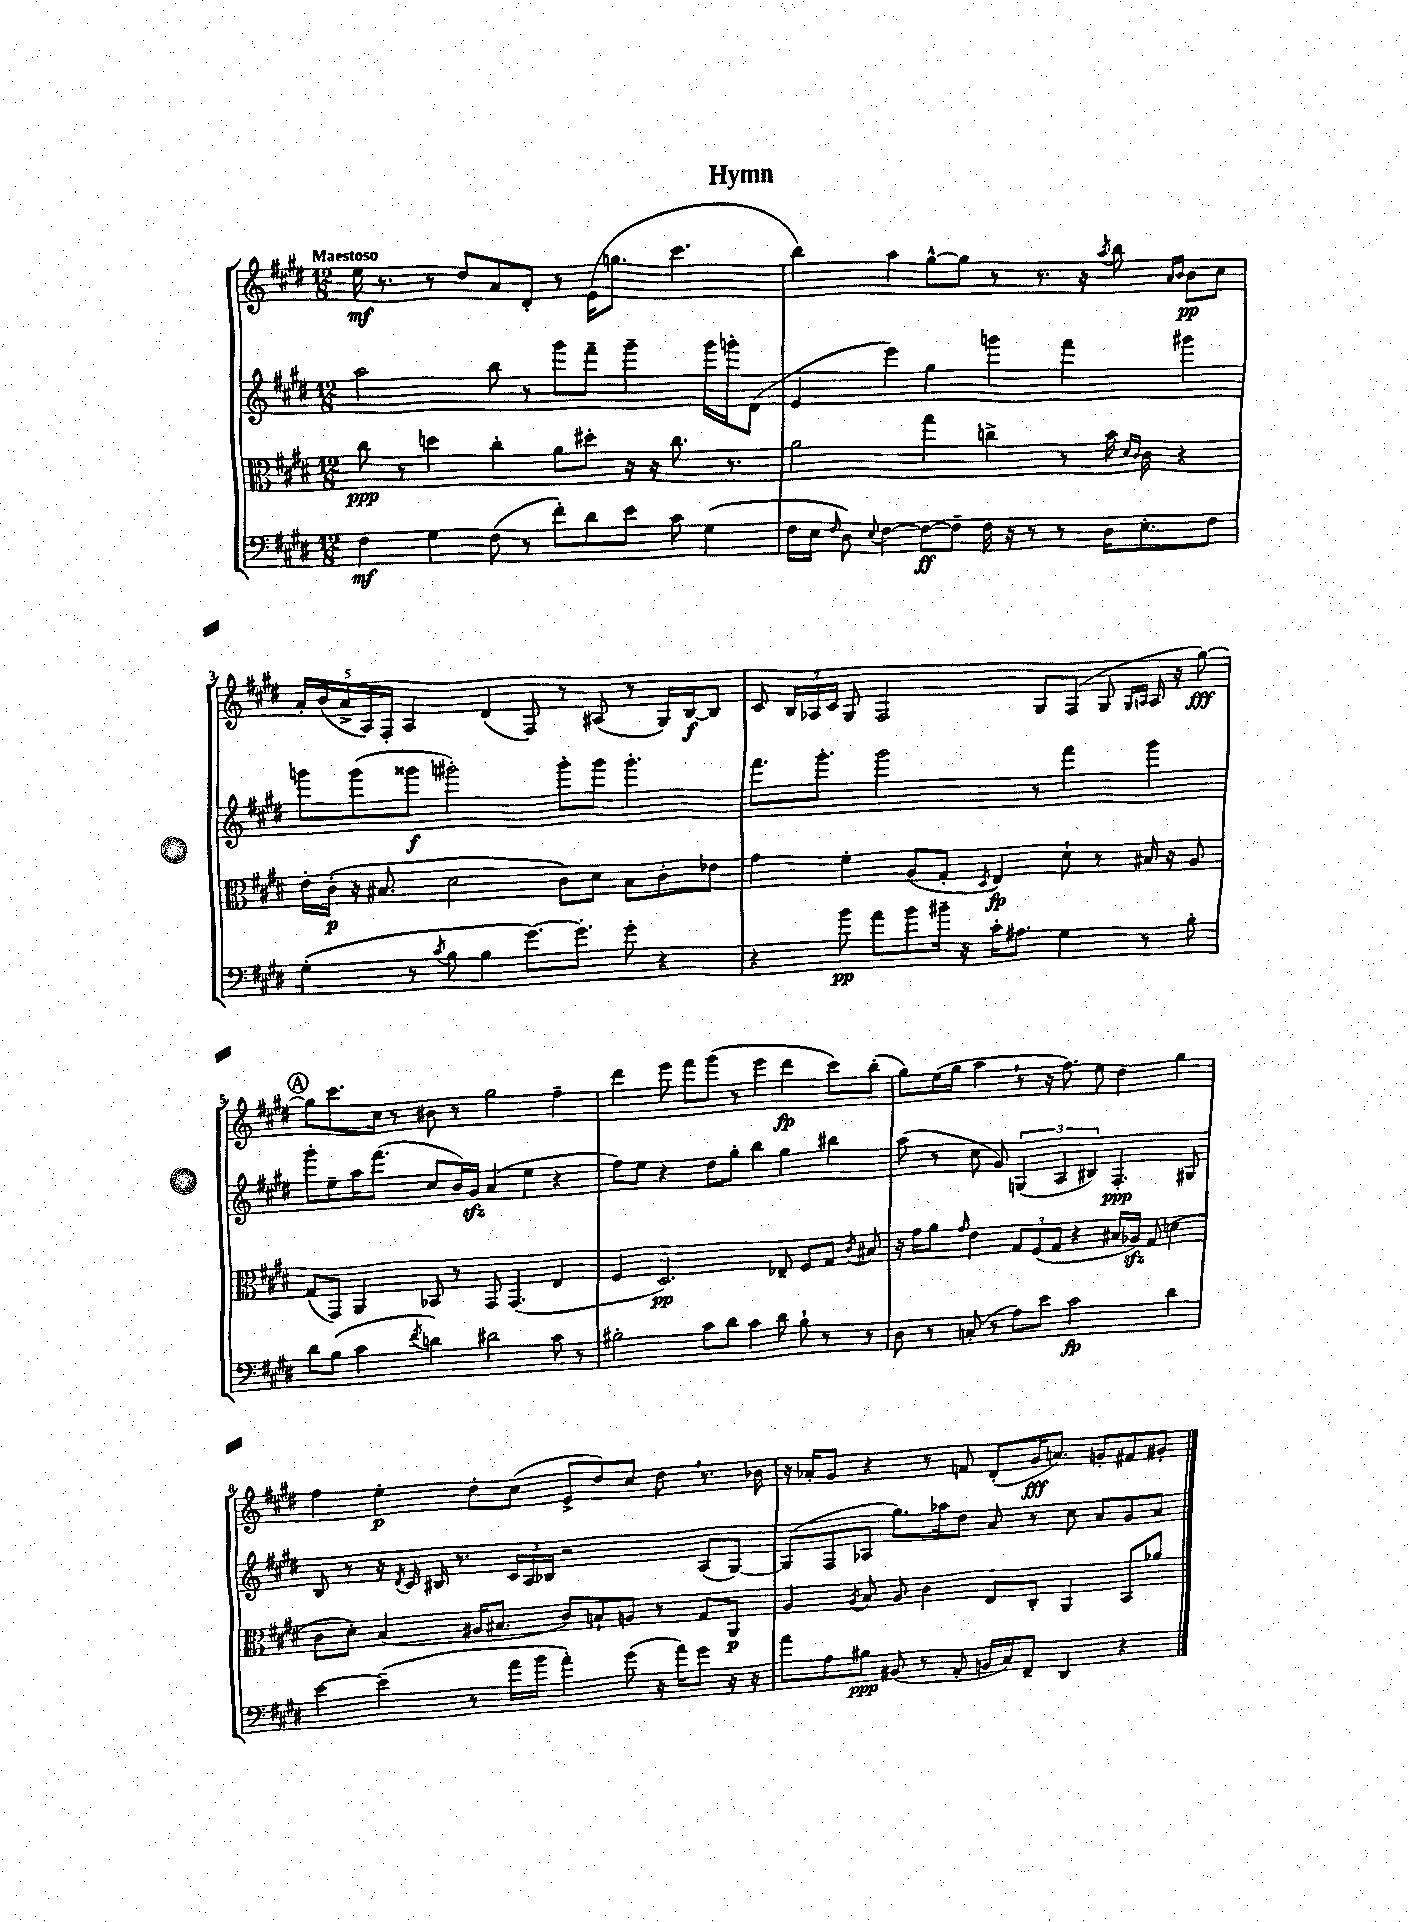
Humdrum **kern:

**kern	**dynam	**kern	**dynam	**kern	**dynam	**kern	**dynam
*part4	*part4	*part3	*part3	*part2	*part2	*part1	*part1
*staff4	*staff4	*staff3	*staff3	*staff2	*staff2	*staff1	*staff1
*clefF4	*	*clefC3	*	*clefG2	*	*clefG2	*
*k[f#c#g#d#]	*	*k[f#c#g#d#]	*	*k[f#c#g#d#]	*	*k[f#c#g#d#]	*
*M12/8	*	*M12/8	*	*M12/8	*	*M12/8	*
=1	=1	=1	=1	=1	=1	=1	=1
!	!	!	!	!	!	!LO:TX:a:B:t=Maestoso	!
4F#\	mf	8cc#\	ppp	2aa\	.	16ee\	mf
.	.	.	.	.	.	8.r	.
.	.	8r	.	.	.	.	.
4G#\	.	4ddn\	.	.	.	8r	.
.	.	.	.	.	.	8dd#/L	.
(8F#\	.	4cc#'\	.	8bb\	.	8a/	.
8r	.	.	.	8r	.	8d#'/J	.
8f#'\L)	.	8a\L	.	8ggg#\L	.	8r	.
8d#\	.	8dd#X'\J	.	8fff#~\J	.	(16e\KL	.
.	.	.	.	.	.	8.ggn\J	.
8e\J	.	16r	.	4ggg#~\	.	.	.
.	.	16r	.	.	.	.	.
8c#\	.	8.cc#\	.	.	.	4.ccc#\	.
(4G#\	.	.	.	16ggg#\LL	.	.	.
.	.	8.r	.	16gggn'\J	.	.	.
.	.	.	.	(8d#\J	.	.	.
=2	=2	=2	=2	=2	=2	=2	=2
16F#\LL	.	2a\	.	4e/	.	4bb\)	.
16E\JJ	.	.	.	.	.	.	.
16qqF#/	.	.	.	.	.	.	.
8D#\)	.	.	.	.	.	.	.
8qqE/	.	.	.	.	.	.	.
[4F#\	.	.	.	4eee\)	.	4aa\	.
8F#\L_	ff	4gg#\	.	4gg#\	.	[8gg#^^\L	.
8F#~\J]	.	.	.	.	.	8gg#\J]	.
16F#\	.	4ccn^\	.	4gggn\	.	8r	.
16r	.	.	.	.	.	.	.
8r	.	.	.	.	.	8.r	.
8r	.	8r	.	4fff#\	.	.	.
.	.	.	.	.	.	16r	.
.	.	.	.	.	.	8qaa/	.
16D#\KL	.	16b\	.	.	.	8bb\	.
.	.	16qqd#/LL	.	.	.	.	.
.	.	16qqc#/JJ	.	.	.	.	.
8.E'\	.	16c#\	.	.	.	.	.
.	.	.	.	.	.	16qqa/LL	.
.	.	.	.	.	.	16qqb/JJ	.
.	.	4r	.	4ggg#X\	.	8b\L	pp
8F#\J	.	.	.	.	.	8cc#\J	.
!!LO:LB:g=z
=3	=3	=3	=3	=3	=3	=3	=3
(4G#'\	.	16e'\LL	.	8gggn\L	.	20a'/LL	.
.	.	.	.	.	.	(20b/	.
.	.	(16c#'\JJ	p	.	.	.	.
.	.	.	.	.	.	20a^/	.
.	.	16r	.	(8ggg\	.	.	.
.	.	.	.	.	.	20A/)	.
.	.	8.B#X/	.	.	.	.	.
.	.	.	.	.	.	20F#'/JJ	.
8r	.	.	.	8ggg##X\J	f	4A/	.
8qc#/	.	.	.	.	.	.	.
8B\	.	2d#\	.	2ggg#X'\)	.	.	.
4B\	.	.	.	.	.	(4d#/	.
[8.g#\L)	.	.	.	.	.	8F#/)	.
.	.	8c#\L)	.	8ggg#'\L	.	8r	.
8.g#'\J]	.	.	.	.	.	.	.
.	.	8d#\J	.	8ggg#\J	.	(8A#X/	.
8g#'\	.	8B#\L	.	4.ggg#'\	.	8r	.
4r	.	8c#'\	.	.	.	16G#/LL)	.
.	.	.	.	.	.	[16B/J	f
.	.	8e-X\J	.	.	.	8B/J]	.
=4	=4	=4	=4	=4	=4	=4	=4
4r	.	4g#\	.	8.fff#\L	.	8c#/	.
.	.	.	.	.	.	24B/LL	.
.	.	.	.	.	.	24A-X/	.
.	.	.	.	8.ggg#'\J	.	.	.
.	.	.	.	.	.	24c#/JJ	.
8b\	pp	4f#'\	.	.	.	8G#/	.
8a\L	.	.	.	2ggg#\	.	2F#/	.
8b\	.	(8A/L	.	.	.	.	.
16b#X~\Jk	.	8G#'/J	.	.	.	.	.
16r	.	.	.	.	.	.	.
.	.	8qD#/	.	.	.	.	.
16c#'\KL	.	4E/)	fp	.	.	.	.
8.A#X\J	.	.	.	.	.	.	.
.	.	.	.	8r	.	8G#/L	.
4G#\	.	8d#`\	.	4fff#\	.	(8F#/J	.
.	.	8r	.	.	.	8G#/	.
.	.	.	.	.	.	16qqG#/LL	.
.	.	.	.	.	.	16qqAn/JJ	.
8r	.	16B#X/	.	4ggg#\	.	16A/	.
.	.	16r	.	.	.	16r	.
8B'\	.	8A/	.	.	.	[8gg#\)	fff
!!LO:LB:g=z
!!LO:REH:place=s1:t=A
=5	=5	=5	=5	=5	=5	=5	=5
8d#\L	.	(8G#/L	.	8ggg#'\L	.	8gg#\L]	.
(8B\J	.	8GG#/J)	.	8ee~\	.	8.ccc#\	.
4c#\	.	4AA/	.	16aa\K	.	.	.
.	.	.	.	(8.fff#\J	.	16cc#\Jk	.
.	.	.	.	.	.	8r	.
8qf#/	.	.	.	.	.	.	.
4dn\)	.	8BB-X/	.	8cc#/L	.	8b#X\	.
.	.	8r	.	16b/L)	.	8r	.
.	.	.	.	16g#zz/JJ	.	.	.
2d#X\	.	8GG#/	.	(4a/	.	2gg#\	.
.	.	(4.GG#/	.	.	.	.	.
.	.	.	.	4ee\	.	.	.
8c#\	.	4E/	.	4r	.	4ff#~\	.
8r	.	.	.	.	.	.	.
=6	=6	=6	=6	=6	=6	=6	=6
2B#X'\	.	4F#/	.	8ff#\L)	.	4ddd#\	.
.	.	.	.	8ee\J	.	.	.
.	.	2.D#/)	pp	4r	.	8eee\	.
.	.	.	.	.	.	8fff#\L	.
8c#\L	.	.	.	8dd#\L	.	(8ggg#\J	.
8d#\J	.	.	.	8gg#'\J	.	8r	.
4c#\	.	.	.	4bb\	.	4eee\	.
8d#\	.	8E-X~/	.	4gg#\	.	4ddd#\	fp
8B#`\	.	8F#/L	.	.	.	.	.
8r	.	8G#/J	.	4bb#X\	.	8ccc#\L)	.
.	.	8qc#/	.	.	.	.	.
8r	.	8B#X/	.	.	.	(8bb'\J	.
=7	=7	=7	=7	=7	=7	=7	=7
8D#\	.	16r	.	(8aa\	.	8gg#\L)	.
.	.	16g#\KL	.	.	.	.	.
8r	.	8a\J	.	8r	.	(16ee\L	.
.	.	.	.	.	.	16gg#\JJ	.
.	.	16qqg#/	.	.	.	.	.
(8Cn'/	.	4e\	.	8cc#\	.	4aa,\	.
8r	.	.	.	8g#/)	.	.	.
8A\L)	.	12G#/L	.	(6Gn/	.	8r	.
.	.	(12F#/	.	.	.	.	.
8e\J	.	.	.	.	.	16r	.
.	.	12G#/J	.	6A/	.	.	.
.	.	.	.	.	.	8.ff#\)	.
2c#\	fp	4r	.	.	.	.	.
.	.	.	.	6B#X/)	.	.	.
.	.	.	.	.	.	8ee\	.
.	.	16B#X/LL	.	4.F#'/	ppp	4dd#\	.
.	.	16A-Xzz/JJ)	.	.	.	.	.
.	.	(8G#/	.	.	.	.	.
4d#\	.	4dn\	.	.	.	4gg#\	.
.	.	.	.	8G#X/	.	.	.
!!LO:LB:g=z
=8	=8	=8	=8	=8	=8	=8	=8
[4e\	.	8c#\L	.	8B/	.	4ff#\	.
.	.	8d#'\J)	.	8r	.	.	.
(4e~\]	.	(4B/	.	16r	.	4ee'\	p
.	.	.	.	8qd#/	.	.	.
.	.	.	.	16c#/	.	.	.
.	.	.	.	16B#X/	.	.	.
.	.	.	.	8.r	.	.	.
8r	.	16A#X/KL	.	.	.	8dd#'\L	.
.	.	8.B#X/J	.	.	.	.	.
16a\LL	.	.	.	24c#/LL	.	(8cc#\J	.
.	.	.	.	24A/	.	.	.
16b\JJ	.	.	.	.	.	.	.
.	.	.	.	24B-X/JJ	.	.	.
4a'\)	.	8c#/L)	.	2r	.	8e^/L	.
.	.	8Bn`/	.	.	.	8dd#/)	.
(8g#\	.	8An/J	.	.	.	8cc#/J	.
16r	.	8r	.	.	.	8dd#,\	.
16a\KL)	.	.	.	.	.	.	.
8g#\J	.	8G#/L	.	(8A/L	.	8.r	.
16r	.	8AA/J	p	[8G#/J)	.	.	.
16r	.	.	.	.	.	16b-X\	.
=9	=9	=9	=9	=9	=9	=9	=9
8a\L	.	4A/	.	(8G#/L]	.	16r	.
.	.	.	.	.	.	16a-X'/KL	.
8A\	.	.	.	8F#/	.	8g#/J	.
.	.	8qA/	.	.	.	.	.
8B#X\J	ppp	8B/	.	8A-X/J	.	4r	.
(8BB#X/	.	8A/	.	8.gg#\L)	.	.	.
8r	.	4c#\	.	.	.	8r	.
.	.	.	.	16aa-X\k	.	.	.
8AA'/	.	.	.	8dd#\J	.	8fn/	.
16BBn/LL	.	8E/L	.	8a/	.	(8d#'/L	.
16C#/J)	.	.	.	.	.	.	.
8FF#~/J	.	8C#'/J	.	8r	.	16g#/K	fff
.	.	.	.	.	.	8.an/J)	.
4DD#/	.	4AA/	.	8cc#\	.	.	.
.	.	.	.	8a/L	.	8gn'/L	.
4r	.	8BB/L	.	8g#/	.	8f#X/	.
.	.	8a-X/J	.	8a/J	.	8g#X'/J	.
==	==	==	==	==	==	==	==
*-	*-	*-	*-	*-	*-	*-	*-
